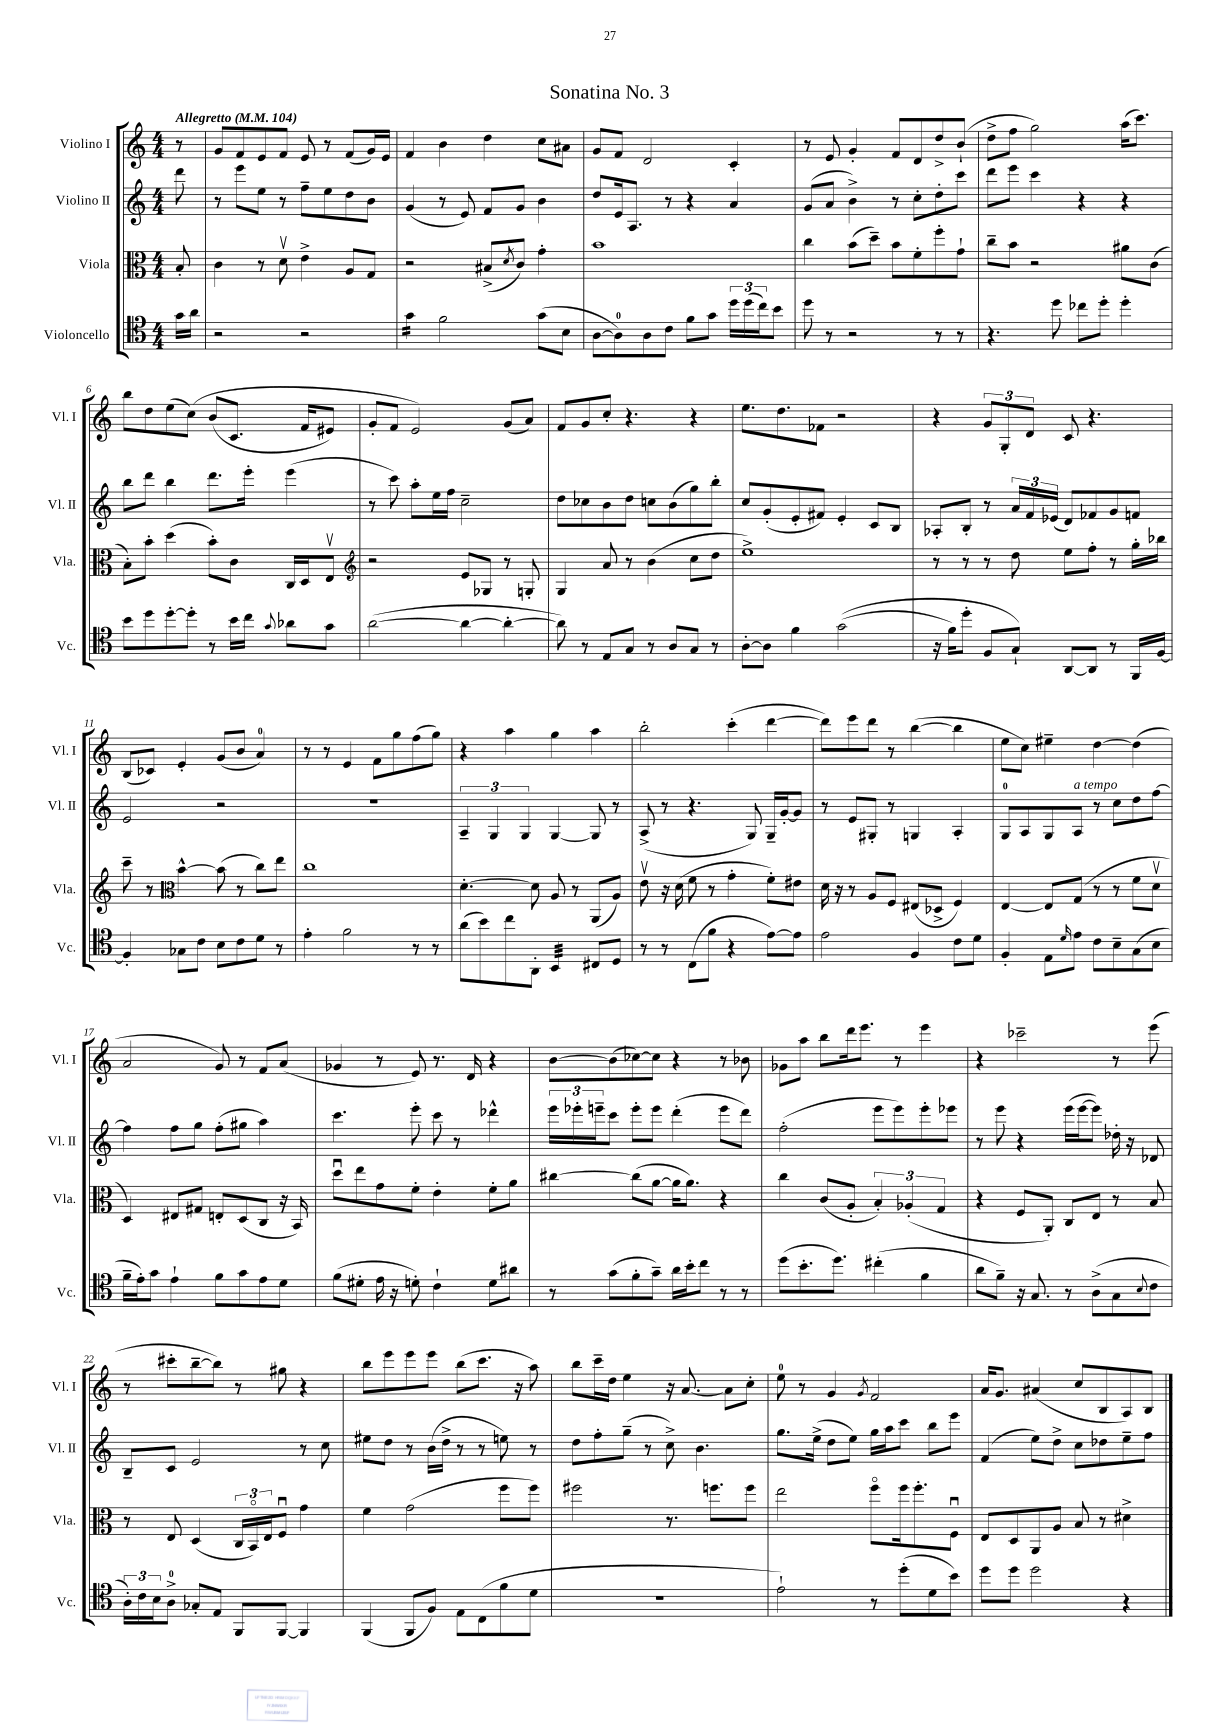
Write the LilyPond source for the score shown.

\header { title = "Sonatina No. 3" }
<<
\new StaffGroup <<
\new Staff = "s0" \with { instrumentName = "Violino I" shortInstrumentName = "Vl. I" } {
    \clef treble \key c \major \numericTimeSignature \time 4/4 \partial 8 \tempo "Allegretto" 4 = 104
    r8 |
    g'8 f'8 e'8 f'8 e'8 r8 f'8( g'16) e'16 |
    f'4 b'4 d''4 c''8 ais'8 |
    g'8 f'8 d'2 c'4-. |
    r8 e'8 g'4-. f'8 d'8 d''8-> b'8-!( |
    d''8-> f''8 g''2) a''16( c'''8.) |
    b''8 d''8 e''8( c''8)\( b'8( c'8. f'16 eis'8) |
    g'8-. f'8 e'2\) g'8( a'8) |
    f'8 g'8 c''8-. r4. r4 |
    e''8. d''8. fes'8 r2 |
    r4 \tuplet 3/2 { g'8 g8-. d'8 } c'8 r4. |
    b8( ces'8) e'4-. g'8( b'8 a'4-0) |
    r8 r8 e'4 f'8 g''8 f''8( g''8) |
    r4 a''4 g''4 a''4 |
    b''2-. c'''4-.( d'''4~ |
    d'''8) e'''8 d'''8 r8 b''4~( b''4 |
    e''8 c''8) eis''4-- d''4~ d''4( |
    a'2 g'8) r8 f'8 a'8( |
    ges'4 r8 e'8) r8. d'16 r4 |
    b'8~ b'8( ces''8~) ces''8 r4 r8 bes'8 |
    ges'8 a''8 b''8 d'''16 e'''8. r8 e'''4 |
    r4 ces'''2-- r8 e'''8( |
    r8 cis'''8-. b''8~-- b''8) r8 gis''8 r4 |
    b''8 e'''8 e'''8 e'''8 b''8( c'''8. r16 a''8) |
    b''8 c'''16-- d''16 e''4 r16 a'8.~ a'8 c''8-. |
    e''8-0 r8 g'4 \acciaccatura { g'8 } f'2 |
    a'16 g'8. ais'4( c''8 b8 a8) b8 \bar "|." |
}
\new Staff = "s1" \with { instrumentName = "Violino II" shortInstrumentName = "Vl. II" } {
    \clef treble \key c \major \numericTimeSignature \time 4/4 \partial 8
    d'''8 |
    r8 e'''8 e''8 r8 f''8-- e''8 d''8 b'8 |
    g'4( r8 e'8) f'8 g'8 b'4 |
    d''8 e'16 a8. r8 r4 a'4 |
    g'8( a'8 b'4->) r8 c''8-. d''8-. c'''8 |
    d'''8 e'''8 c'''4 r4 r4 |
    b''8 d'''8 b''4 d'''8. e'''16-. e'''4( |
    r8 c'''8) a''8-. e''16 f''16 c''2-- |
    d''8 ces''8 b'8 d''8 c''8 b'8( g''8) b''8-. |
    c''8 g'8-.( e'8-. fis'8) e'4-. c'8 b8 |
    aes8-. b8-. r8 \tuplet 3/2 { a'16 f'16 ees'16( } d'8) fes'8 g'8 f'8 |
    e'2 r2 |
    R1 |
    \tuplet 3/2 { a4-- g4 g4 } g4~ g8 r8 |
    a8->( r8 r4. g8) g16-- g'16~-. g'8 |
    r8 e'8 gis8-. r8 g4 a4-. |
    g8-0 a8 g8 a8^\markup { \italic "a tempo" } r8 c''8 d''8 f''8~ |
    f''4 f''8 g''8 f''8-.( gis''8 a''4) |
    c'''4. e'''8-. c'''8 r8 des'''4-^ |
    \tuplet 3/2 { e'''16 ees'''16-. e'''16-- } c'''8 e'''8-. e'''8 d'''4-.( e'''8 d'''8) |
    f''2-.( e'''8 e'''8) e'''8-. ees'''8 |
    r8 e'''8 r4 e'''16( e'''16~ e'''8) des''16-. r16 des'8 |
    b8-- c'8 e'2 r8 c''8 |
    eis''8 d''8 r8 b'16( d''16-> r8 r8 e''8) r8 |
    d''8 f''8-. g''8--( r8 c''8->) b'4. |
    g''8. e''16->( d''8 e''8) g''16 a''16 c'''8 b''8 e'''8 |
    f'4( e''8) d''8-> c''8 des''8 e''8-- f''8 \bar "|." |
}
\new Staff = "s2" \with { instrumentName = "Viola" shortInstrumentName = "Vla." } {
    \clef alto \key c \major \numericTimeSignature \time 4/4 \partial 8
    b8-. |
    c'4 r8 d'8\upbow e'4-> a8 g8 |
    r2 bis8->( \acciaccatura { d'8 } c'8) g'4-. |
    b'1 |
    c''4 b'8( d''8--) b'8 f'8-. f''8-. g'8-! |
    c''8-- b'8 r2 ais'8 c'8( |
    b8-.) b'8-. d''4( b'8-.) c'8 c16 d16 e8\upbow |
    \clef treble r2 e'8 ges8 r8 g8-. |
    g4 a'8 r8 b'4( c''8 d''8 |
    e''1->) |
    r8 r8 r8 d''8 e''8 f''8-. r8 g''16-. bes''16 |
    c'''8-- r8 \clef alto b'4~-^ b'8( r8 c''8) e''8 |
    c''1 |
    d'4.~-. d'8 a8 r8 a,8( a8) |
    e'8\upbow r16 d'16( f'8 r8 g'4-. f'8-.) eis'8 |
    d'16 r16 r8 a8 f8 eis8( des8-> f4) |
    e4~ e8 g8( r8 r8 f'8 d'8\upbow |
    d4) eis8 gis8 e8-. d8( c8 r16 b,16) |
    d''8\downbow e''8 g'8 f'8-. e'4-. f'8-. a'8 |
    cis''4~ cis''8( a'8~ a'16 a'8.) r4 |
    c''4 c'8( a8-. \tuplet 3/2 { b4-.) aes4-.( g4 } |
    r4 f8 a,8-.) c8 e8 r8 b8 |
    r8 e8 d4( \tuplet 3/2 { c16 b,16\flageolet) e16 } f8\downbow g'4 |
    f'4 g'2( f''8 f''8) |
    fis''2 r8. f''8. f''8 |
    e''2 f''8\flageolet f''16 f''8.-. f8\downbow |
    e8 d8 a,8 a8 b8 r8 dis'4-> \bar "|." |
}
\new Staff = "s3" \with { instrumentName = "Violoncello" shortInstrumentName = "Vc." } {
    \clef tenor \key c \major \numericTimeSignature \time 4/4 \partial 8
    g'16 a'16 |
    r2 r2 |
    g'4:16 f'2 g'8( b8 |
    a8~ a8-0) a8 c'8 f'8 g'8 \tuplet 3/2 { d''16 d''16( c''16) } b'8 |
    d''8 r8 r2 r8 r8 |
    r4. d''8 ces''8 d''8-. d''4-. |
    b'8 d''8 d''8~-. d''8-. r8 b'16 c''16 \appoggiatura { g'8 } aes'8 g'8 |
    a'2~( a'4~ a'4~-. |
    a'8) r8 e8 g8 r8 a8 g8 r8 |
    a8~-. a8 f'4 g'2(\( |
    r16 f'16) d''8-. f8 g8-!\) a,8~ a,8 r8 f,16 f16~ |
    f4-. ges8 c'8 b8 c'8 d'8 r8 |
    e'4-. f'2 r8 r8 |
    a'8( b'8) c''8 a,8-. b,4:32 cis8 d8 |
    r8 r8 c8( f'8 r4 e'8~) e'8 |
    e'2 f4 c'8 d'8 |
    f4-. e8 \grace { d'16 } e'8 c'8 b8-- g8( b8 |
    f'16-- e'16-.) g'8 e'4-! f'8 g'8 e'8 d'8 |
    f'8( dis'8-. e'16 r16 d'8-.) c'4-! d'8 ais'8 |
    r8 g'8( f'8-. g'8--) a'16 b'16-. c''8 r8 r8 |
    d''8( b'8.-. d''8.) cis''4-.( f'4 |
    a'8 f'8--) r16 g8. r8 a8->( g8 \appoggiatura { b8 } c'8 |
    \tuplet 3/2 { a16-.) c'16 b16 } a8-0-> ges8-. e8 f,8 f,8~ f,4 |
    f,4( f,8 f8) e8 c8( f'8 d'8 |
    R1 |
    e'2-!) r8 d''8-.( d'8 b'8) |
    d''8 d''8 d''2 r4 \bar "|." |
}
>>
>>
